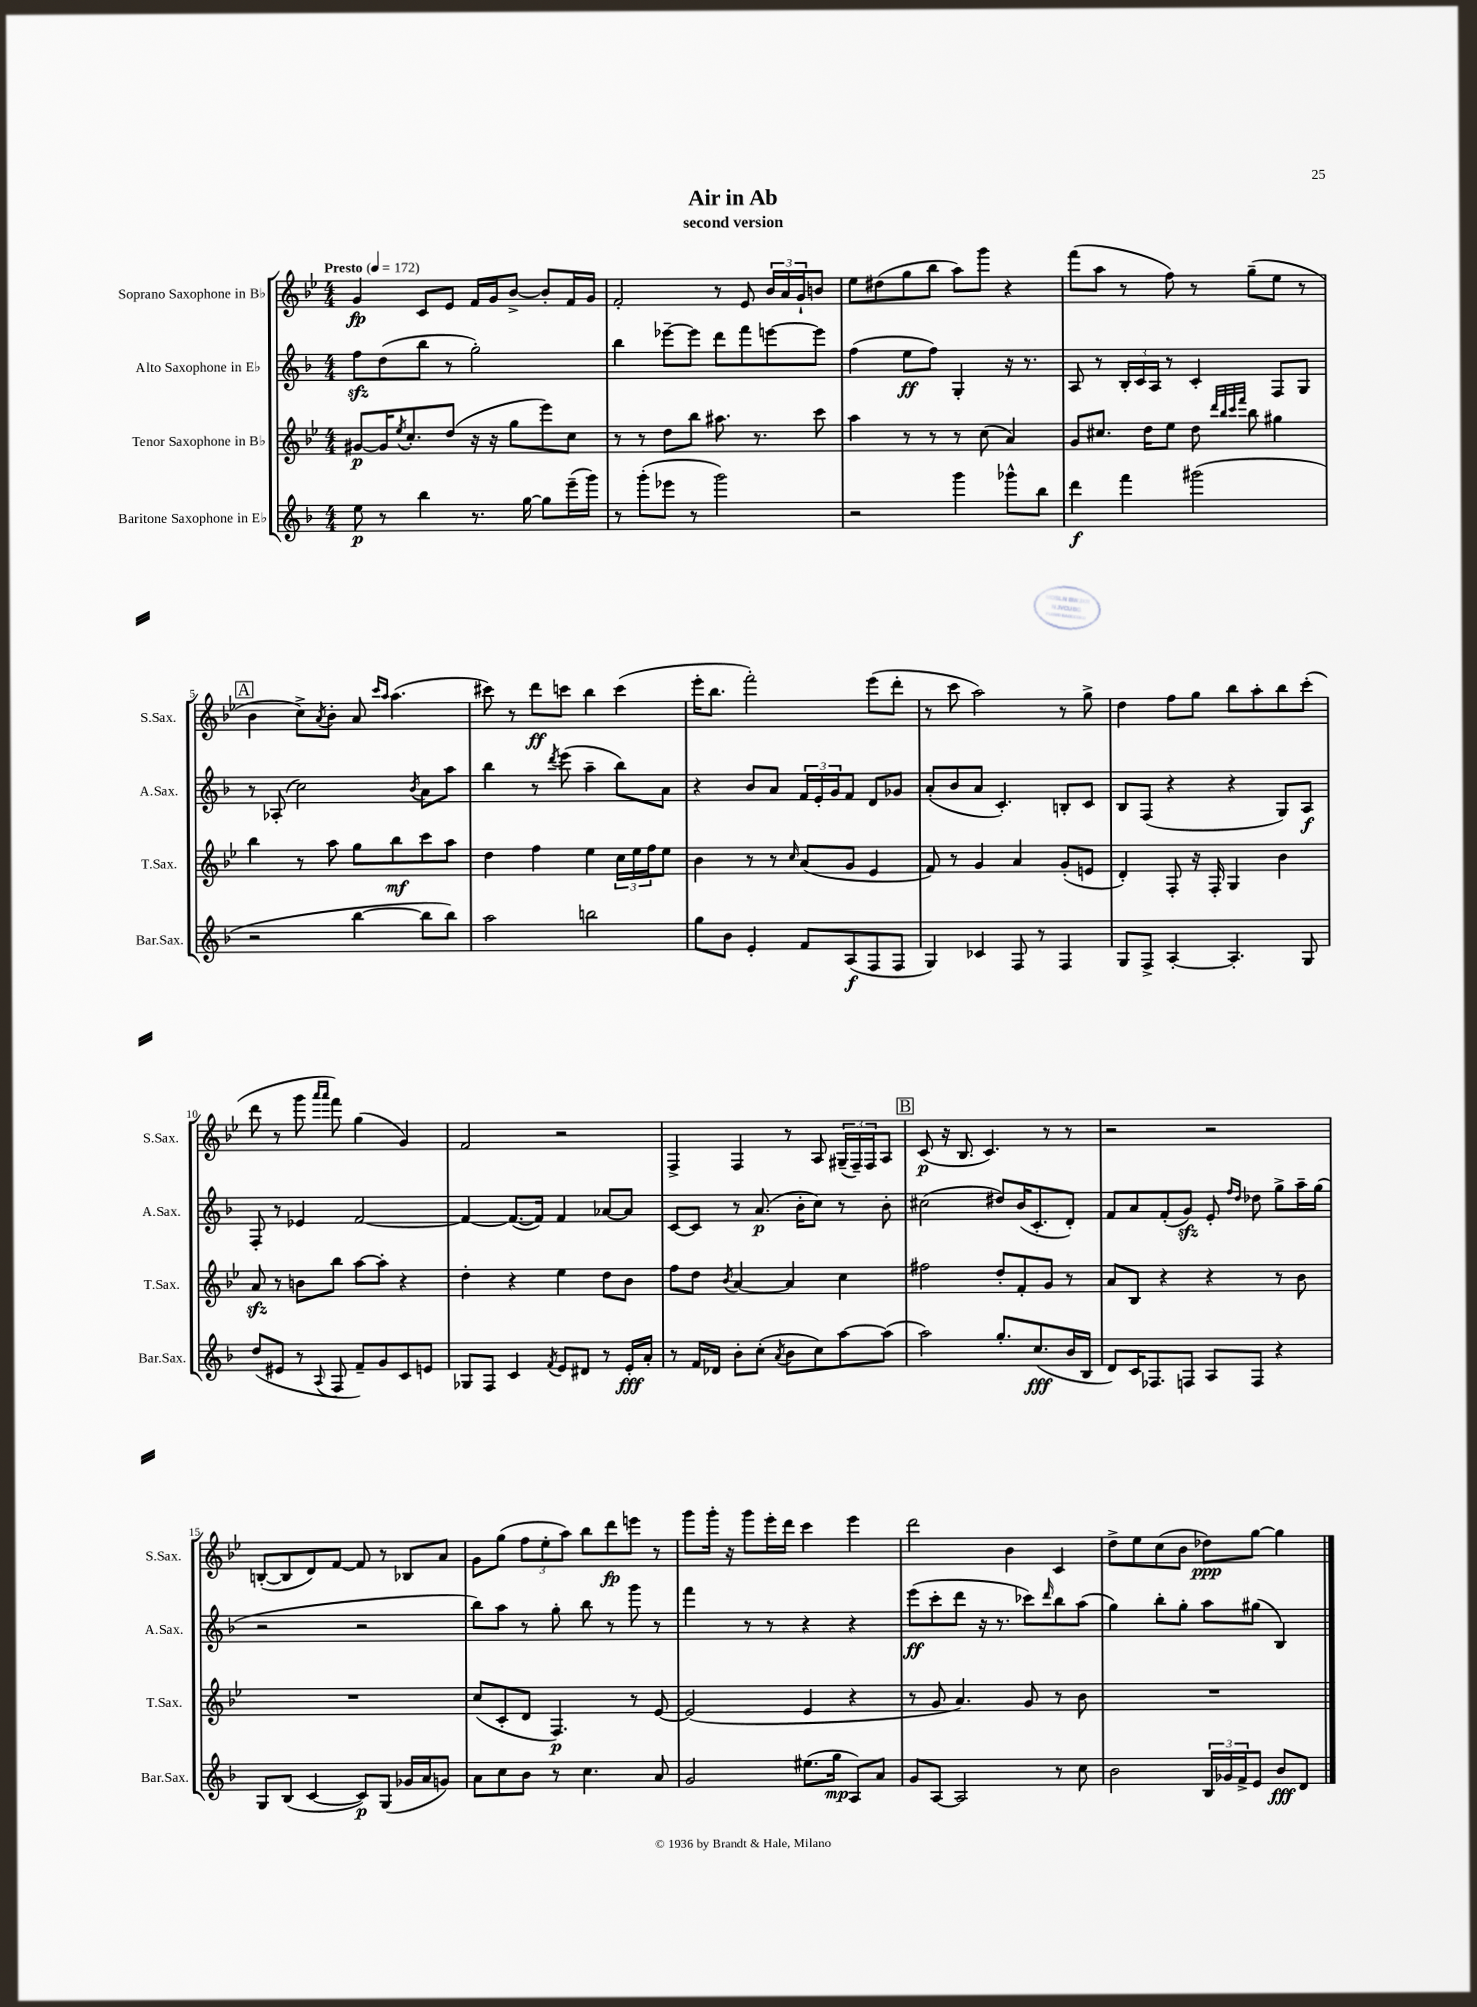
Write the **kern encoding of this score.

**kern	**kern	**kern	**kern
*staff4	*staff3	*staff2	*staff1
*clefG2	*clefG2	*clefG2	*clefG2
*k[b-]	*k[b-e-]	*k[b-]	*k[b-e-]
*M4/4	*M4/4	*M4/4	*M4/4
*MM172	*MM172	*MM172	*MM172
8ee	[8g#	8ff	4g
8r	16g#]	(8dd	.
.	8qee-	.	.
.	8.cc'	.	.
4bb-	.	8bb-	8c
.	(8dd	8r	8e-
8.r	16r	2gg')	16f
.	16r	.	16g
.	8gg	.	[8b-^
[16gg	.	.	.
8gg]	8eee-)	.	8b-']
(16eee~	8cc	.	16f
16ggg)	.	.	16g
=	=	=	=
8r	8r	4bb-	2f'
(8ggg'	8r	.	.
8eee-	8dd	[8eee-~	.
8r	8bb-	8eee-]	.
2ggg)	8.aa#	8ddd	8r
.	.	8fff	8e-
.	8.r	.	.
.	.	[8eee	24b-
.	.	.	24a
.	.	.	24g`
.	8ccc	8eee]	8b
=	=	=	=
2r	4aa	(4ff	8ee-
.	.	.	(8dd#
.	8r	8ee	8gg
.	8r	8ff)	8bb-
4ggg	8r	4G'	8aa)
.	(8cc	.	8ggg
8ggg-^^	4a)	16r	4r
.	.	8.r	.
8bb-	.	.	.
=	=	=	=
4ddd	8g	8A	(8fff
.	8.cc#	8r	8aa
4fff	.	24B-'	8r
.	.	24c	.
.	16dd	.	.
.	.	24A	.
.	8ee-	8r	8ff)
(2ggg#	8dd	4c'	8r
.	32qqddd	.	.
.	32qqbb-	.	.
.	32qqccc	.	.
.	32qqfff	.	.
.	8bb-	.	(8gg~
.	4gg#	8F	8ee-
.	.	8G	8r
=	=	=	=
2r	4bb-	8r	4b-
.	.	(8A-'	.
.	8r	2cc)	8cc^)
.	.	.	8qa
.	8aa	.	8b-'
[4bb-	8gg	.	8a
.	.	.	16qqccc
.	.	.	16qqaa
.	8bb-	.	(4.aa
.	.	8qb-	.
8bb-]	8ccc	8a	.
8bb-)	8aa	8aa	.
=	=	=	=
2aa	4dd	4bb-	8ccc#)
.	.	.	8r
.	4ff	8r	8ddd
.	.	8qddd	.
.	.	(8eee	8ccc
2bb	4ee-	4aa~	4bb-
.	24cc	8bb-)	(4ccc
.	24ee-	.	.
.	24ff	.	.
.	8ee-	8a	.
=	=	=	=
8gg	4b-	4r	16eee-'
.	.	.	8.bb-
8b-	.	.	.
4e'	8r	8b-	2fff')
.	8r	8a	.
.	16qqcc	.	.
8f	(8a	24f	.
.	.	24e'	.
.	.	24g	.
(8A	8g	8f	.
8F	4e-	8d	(8eee-
8F	.	8g-	8ddd'
=	=	=	=
4G)	8f)	(8a'	8r
.	8r	8b-	8ccc
4c-	4g	8a	2aa)
.	.	4.c')	.
8F	4a	.	.
8r	.	.	.
4F	(8g'	8B'	8r
.	8e	8c	8gg^
=	=	=	=
8G	4d')	8B-	4dd
8F^	.	(8F	.
[4A'	8F'	4r	8ff
.	16r	.	8gg
.	16F'	.	.
4.A']	4G	4r	8bb-
.	.	.	8aa'
.	4b-	8G)	8bb-
8G	.	8A	(8ccc'
=	=	=	=
(8dd	8a	8F'	8ddd
8e#	8r	8r	8r
8r	8b	4e-	8ggg
.	.	.	16qqaaa
8qqA	.	.	16qqaaa
8F	8bb-	.	8fff)
8f~)	[8aa	[2f	(4gg
8g	8aa']	.	.
8c	4r	.	4g)
8e	.	.	.
=	=	=	=
8G-	4dd'	4f_	2f
8F	.	.	.
4c	4r	(8.f_	.
.	.	16f])	.
8qf	.	.	.
8e	4ee-	4f	2r
8d#	.	.	.
8r	8dd	[8a-	.
16e'	8b-	8a-]	.
16a'	.	.	.
=	=	=	=
8r	8ff	[8c	4F^
16f	8dd	8c]	.
16d-	.	.	.
.	8qb-	.	.
8b-'	[4a	8r	4F
(8cc'	.	(8.a	.
8qa	.	.	.
8b-	4a]	.	8r
.	.	16b-'	.
8cc)	.	8cc)	8A
[8aa	4cc	8r	(24G#~
.	.	.	24F~)
.	.	.	24F
(8aa]	.	8b-'	8A
=	=	=	=
2aa)	2ff#	(2cc#	(8c
.	.	.	16r
.	.	.	8.B-
.	.	.	4.c)
8.gg'	8dd'	8dd#)	.
.	8f'	(16b-	.
(8.cc	.	8.c'	.
.	8g	.	8r
16b-	8r	8d')	8r
16B-	.	.	.
=	=	=	=
8d)	8a	8f	2r
16c	8B-	8a	.
8.F-	.	.	.
.	4r	(8f'	.
8F	.	8g)	.
8A	4r	8e'	2r
.	.	16qqff	.
.	.	16qqdd	.
8F	.	8dd-	.
4r	8r	8gg^	.
.	8b-	16aa~	.
.	.	(16gg	.
=	=	=	=
8G	1r	2r	([8B'
(8B-	.	.	8B]
[4c	.	.	8d)
.	.	.	[8f
8c])	.	2r	8f]
(8G	.	.	8r
16g-	.	.	8B-
16a	.	.	.
8g)	.	.	8a
=	=	=	=
8a	(8cc	8bb-)	8g
8cc	8c'	8aa	(8gg
8b-	8d	8r	12ff
.	.	.	12ee-'
8r	4.F)	8gg'	.
.	.	.	12aa)
4.cc	.	8bb-	8bb-
.	.	8r	8ddd
.	8r	8ggg	8eee
8a	[8e-	8r	8r
=	=	=	=
2g	(2e-]	4fff	8ggg
.	.	.	16ggg'
.	.	.	16r
.	.	8r	8ggg
.	.	8r	16eee-'
.	.	.	16ddd
(8.ee#	4e-	4r	4ccc
16gg	.	.	.
8A)	4r	4r	4eee-
8a	.	.	.
=	=	=	=
8g	8r	(8eee	2ddd
[8A	8g	8ccc'	.
2A]	4.a)	8ddd	.
.	.	16r	.
.	.	8.r	.
.	.	.	4b-
.	8g	8ccc-)	.
.	.	16qqddd	.
8r	8r	8bb-	4c
8cc	8b-	(8aa	.
=	=	=	=
2b-	1r	4gg)	8dd^
.	.	.	8ee-
.	.	8bb-'	(8cc
.	.	8gg'	8b-
24B-	.	8aa	8dd-)
24g-	.	.	.
24f^	.	.	.
8e	.	(8gg#	[8gg
8b-	.	4B-)	4gg]
8d	.	.	.
==	==	==	==
*-	*-	*-	*-
